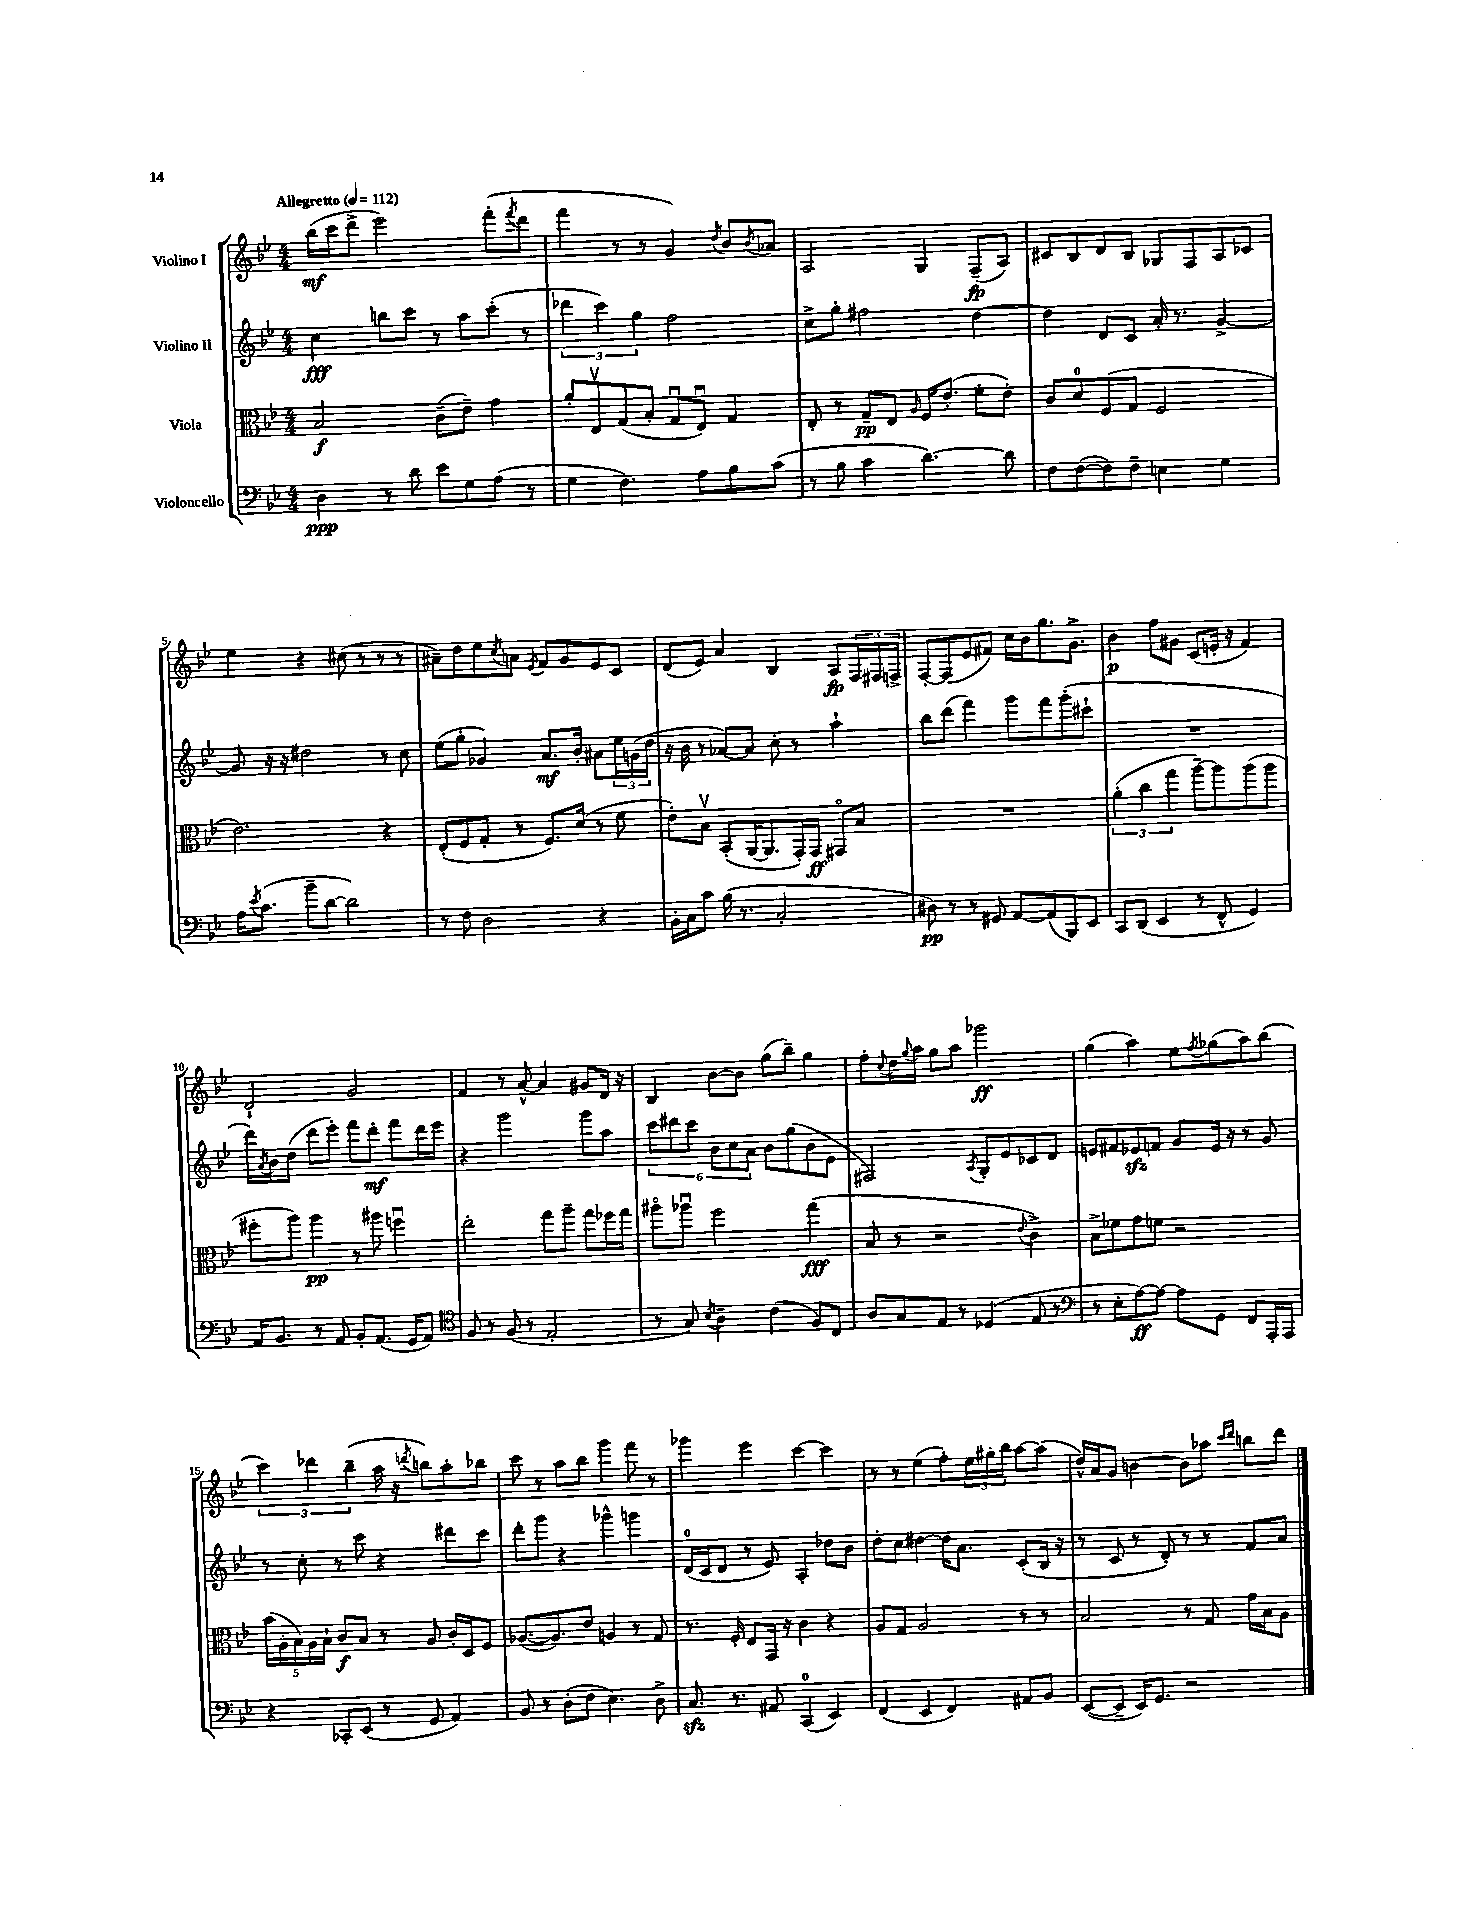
<<
\new StaffGroup <<
\new Staff = "s0" \with { instrumentName = "Violino I" } {
    \clef treble \key bes \major \numericTimeSignature \time 4/4 \tempo "Allegretto" 4 = 112
    bes''16\mf( c'''16 d'''8-> ees'''2) f'''8-.( \acciaccatura { f'''8 } d'''8 |
    f'''4 r8 r8 g'4) \acciaccatura { d''8 } bes'8 \acciaccatura { bes'8 } aes'8 |
    a2 g4 f8--\fp( a8) |
    cis'8 bes8 d'8 bes8 ges8 f8 a8 ces'8 |
    ees''4 r4 cis''8( r8 r8 r8 |
    ais'8--) d''8 ees''8 \acciaccatura { c''8 } a'8 \acciaccatura { ees'8 } f'8 g'8 ees'8 c'8 |
    d'8( ees'8) a'4 bes4 a8\fp \tuplet 3/2 { f16 fis16 f16-> } |
    f8~-. f8( ees'8 fis'8) c''16 bes'16 g''8. g'8.-> |
    bes'4\p f''8 gis'8 c'8( e'16-. r16 f'4) |
    d'2-! g'2 |
    f'4 r8 a'8~-^ a'4 gis'8 d'16 r16 |
    bes4 bes'8~ bes'8 g''8( bes''8--) g''4 |
    f''8-. \appoggiatura { c''8 } d''16 \appoggiatura { g''8 } a''16 g''8 a''8 ges'''2\ff |
    g''4( a''4) ees''8 \acciaccatura { f''8 } ges''8( a''8) bes''8( |
    \tuplet 3/2 { c'''4) des'''4 bes''4--( } a''16 r16 \acciaccatura { d'''8 } b''8) a''8-. bes''8 |
    c'''8 r8 a''8 bes''8 g'''4 f'''8 r8 |
    ges'''4 ees'''4 c'''4~ c'''4 |
    r8 r8 ees''4( f''8-.) \tuplet 3/2 { ees''16 gis''16-. bes''16 } a''8~ a''8( |
    d''16-^) a'16 g'8 b'4~ b'8 aes''8 \grace { c'''16 d'''16 } b''8 d'''8 \bar "|." |
}
\new Staff = "s1" \with { instrumentName = "Violino II" } {
    \clef treble \key bes \major \numericTimeSignature \time 4/4
    c''4\fff b''8 c'''8 r8 a''8 c'''8-.( r8 |
    \tuplet 3/2 { des'''4 c'''4) g''4 } f''2 |
    c''8-> g''8-. fis''2 d''4~ |
    d''4 d'8 c'8 a'16-. r8. g'4~-> |
    g'8 r16 r16 dis''2 r8 c''8 |
    ees''8( g''8-. ges'4) a'8.\mf bes'16-. ais'8 \tuplet 3/2 { ees''16 g'16( d''16 } |
    r16 bes'16 r8 aes'8~) aes'8 c''8-. r8 a''4-! |
    bes''8 d'''8( f'''4) g'''8 f'''8 g'''8-.( cis'''8-! |
    R1 |
    d'''16) \acciaccatura { a'8 } bes'16 d''8( d'''8 ees'''8-.) f'''8 d'''8-.\mf f'''8 d'''16 ees'''16 |
    r4 g'''2 g'''8 a''8 |
    \tuplet 6/4 { c'''8 dis'''8 c'''8 bes'8 c''8 a'8 } bes'8 g''8( bes'8 ees'8 |
    fis2) \acciaccatura { a8 } g8-. ees'8 ces'8 d'8 |
    e'8 fis'8 ees'8\sfz f'8 g'8 ees'16 r16 r8 g'8 |
    r8 c''8-. r8 c'''8 r4 dis'''8 c'''8 |
    d'''8-. g'''8 r4 ges'''4-^ g'''4 |
    d'16-0( c'16 d'8 r8 ees'8) a4-. des''8 bes'8 |
    d''8-. c''8 dis''4~ dis''16 a'8. c'8-.( bes16 r16 |
    r8 c'8 r8 d'8-.) r8 r8 f'8 a'8 \bar "|." |
}
\new Staff = "s2" \with { instrumentName = "Viola" } {
    \clef alto \key bes \major \numericTimeSignature \time 4/4
    bes2\f c'8--( ees'8--) g'4 |
    a'8-. ees8\upbow g8( bes8-. g8\downbow ees8\downbow) g4 |
    ees8-. r8 g8--\pp ees8 \grace { a16 } f16 ees'8.-.( f'8-. ees'8-.) |
    c'8 d'8-0 f8( g8 f2 |
    ees'2.) r4 |
    ees8-.( f8 g8-. r8 f8.) d'16( r8 f'8 |
    ees'8-.) bes8\upbow bes,8-.( a,16~ a,8. g,16-.) g,16\ff gis,8\flageolet bes8 |
    R1 |
    \tuplet 3/2 { a'4-.( c''4 g''4 } a''8~--) a''8 a''8( a''8 |
    fis''8-. a''8) a''4\pp r8 ais''8 f''4\downbow |
    ees''2-. g''8 a''8-- g''8 fes''16 g''16 |
    ais''8\flageolet aes''8\downbow f''2 g''4\fff( |
    bes8 r8 r2 \appoggiatura { ees'8 } c'4->) |
    bes8-> fes'8 g'8 f'8 r2 |
    \tuplet 5/4 { bes'16( a16-. bes16) a16 bes16-! } c'8\f bes8 r8 a8 c'16-. d16 f8 |
    aes8.~( aes8.) ees'8 a4 r8 g8 |
    r8. f16-. ees8 g,16 r16 c'4 r4 |
    a8 g8 a2 r8 r8 |
    bes2 r8 g8 g'16 bes16 a8 \bar "|." |
}
\new Staff = "s3" \with { instrumentName = "Violoncello" } {
    \clef bass \key bes \major \numericTimeSignature \time 4/4
    d4\ppp r8 d'8 ees'8 g8 a8( r8 |
    g4 f4.) a8 bes8 c'8( |
    r8 bes8 c'4 d'4.~) d'8 |
    f8 f8~( f8) f8-- e4 g4 |
    a16 \acciaccatura { ees'8 } c'8.( bes'8-- d'8~ d'2) |
    r8 f8 d2 r4 |
    bes,16-. c16 c'8 bes16( r8. c2-. |
    dis8\pp) r8 r8 gis,8 a,8~ a,8( bes,,8) ees,8 |
    c,8 d,8( ees,4 r8 f,8-^ g,4) |
    a,16 bes,8. r8 a,8 bes,8-. a,8.( g,16 a,8) |
    \clef tenor f8 r8 f8( r8 ees2-. |
    r8 g8) \acciaccatura { bes8 } a4-- c'4( f8) c8 |
    a8 g8 ees8 r8 des4( ees8 r8 |
    \clef bass r8 ees8-. a8~\ff) a8~ a8 g,8 f,8 a,,16-. a,,16 |
    r4 ces,8-. ees,8( r8 g,8 a,4) |
    bes,8 r8 d8-.( f8 ees4.) d8-> |
    c8.\sfz r8. ais,8 c,4-0( ees,4) |
    f,4( ees,4 f,4) ais,8 bes,8 |
    ees,8~( ees,8-- ees,16) g,8. r2 \bar "|." |
}
>>
>>
